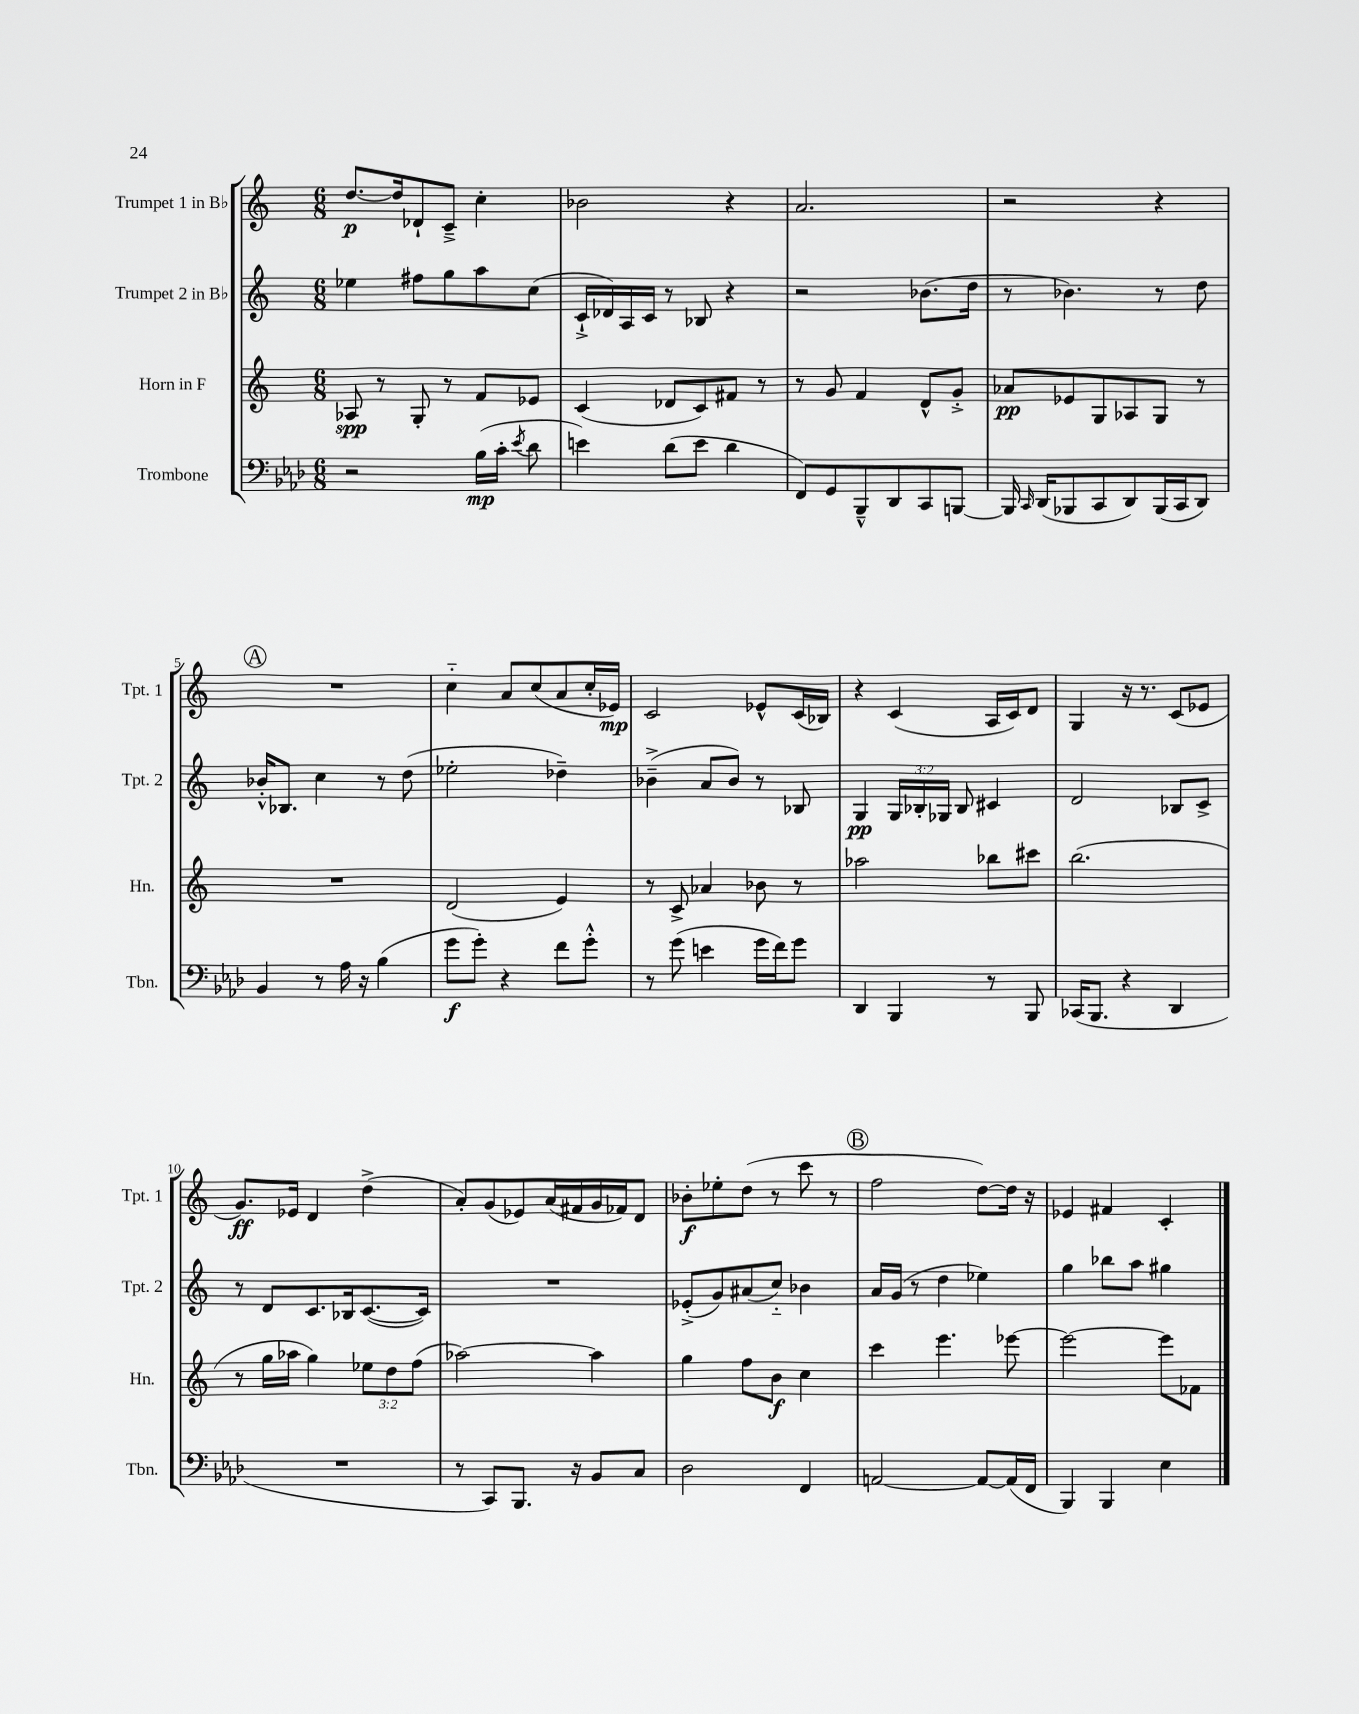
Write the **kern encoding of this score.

**kern	**kern	**kern	**kern
*staff4	*staff3	*staff2	*staff1
*clefF4	*clefG2	*clefG2	*clefG2
*k[b-e-a-d-]	*k[]	*k[]	*k[]
*M6/8	*M6/8	*M6/8	*M6/8
2r	8A-/	4ee-\	[8.dd/L
.	8r	.	.
.	.	.	16dd/]k
.	8G'/	8ff#\L	8d-`/
.	8r	8gg\	8c~^/J
(16B-\LL	8f/L	8aa\	4cc'\
16c'\JJ	.	.	.
8qe-/	.	.	.
8d-\	8e-/J	(8cc\J	.
=	=	=	=
4e\)	(4c/	16c`^/LL	2b-\
.	.	16d-/)	.
.	.	16A/	.
.	.	16c/JJ	.
(8d-\L	8d-/L	8r	.
8e\J	8c/)	8B-/	.
4d-\	8f#/J	4r	4r
.	8r	.	.
=	=	=	=
8FF/L)	8r	2r	2.a/
8GG/	8g/	.	.
8BBB-~^^/	4f/	.	.
8DD-/	.	.	.
8CC/	8d^^/L	(8.b-\L	.
[8BBB/J	8g'^/J	.	.
.	.	16dd\Jk	.
=	=	=	=
16BBB/]	8a-/L	8r	2r
16qqCC/	.	.	.
(16DD-/LK	.	.	.
8BBB-/	8e-/	4.b-\)	.
8CC/	8G/	.	.
8DD-/)	8A-/	.	.
(16BBB-/L	8G/J	8r	4r
16CC/J	.	.	.
8DD-/J)	8r	8dd\	.
=	=	=	=
4BB-/	2.r	16b-'^^/LK	2.r
.	.	8.B-/J	.
8r	.	4cc\	.
16A-\	.	.	.
16r	.	.	.
(4B-\	.	8r	.
.	.	(8dd\	.
=	=	=	=
8g\L	(2d/	2ee-'\	4cc'~\
8g'\J)	.	.	.
4r	.	.	8a/L
.	.	.	(8cc/
8f\L	4e/)	4dd-~\)	8a/
8g'^^\J	.	.	16cc'/L
.	.	.	16e-/JJ)
=	=	=	=
8r	8r	(4b-~^\	2c/
(8g\	8c^/	.	.
4e\	4a-/	8a/L	.
.	.	8b-/J)	.
16g\LL	8b-\	8r	8e-^^/L
16f\J)	.	.	.
8g\J	8r	8B-/	(16c/L
.	.	.	16B-/JJ)
=	=	=	=
4DD-/	2aa-\	4G/	4r
4BBB-/	.	24G/LL	(4c/
.	.	24B-'/	.
.	.	24G-/JJ	.
.	.	8B-/	.
8r	8bb-\L	4c#/	16A/LL
.	.	.	16c/J)
8BBB-/	8ccc#\J	.	8d/J
=	=	=	=
(16CC-/LK	(2.bb\	2d/	4G/
8.BBB-/J	.	.	.
4r	.	.	16r
.	.	.	8.r
4DD-/	.	8B-/L	(8c/L
.	.	8c^/J	8e-/J
=	=	=	=
2.r	8r	8r	8.g/L)
.	16gg\LL	8d/L	.
.	16aa-\JJ	.	16e-/Jk
.	4gg\)	8.c/	4d/
.	.	16B-/k	.
.	12ee-\L	([8.c/	(4dd^\
.	12dd\	.	.
.	(12ff\J	.	.
.	.	16c/]Jk)	.
=	=	=	=
8r	[2aa-\)	2.r	8a'/L)
8CC/L)	.	.	(8g/
8.BBB-/J	.	.	8e-/)
.	.	.	(16a/L
16r	.	.	16f#/
8BB-/L	4aa-\]	.	16g/
.	.	.	16f-/J)
8C/J	.	.	8d/J
=	=	=	=
2D-\	4gg\	(8e-'^/L	8b-'\L
.	.	8g/)	8ee-'\
.	8ff\L	(8a#/	(8dd\J
.	8b\J	8cc'~/J)	8r
4FF/	4cc\	4b-\	8ccc\
.	.	.	8r
=	=	=	=
[2AA/	4ccc\	16a/LL	2ff\
.	.	(16g/JJ	.
.	.	8r	.
.	4.eee\	4dd\	.
8AA/_L	.	4ee-\)	[8dd\L)
(16AA/]L	[8eee-\	.	16dd\]Jk
16FF/JJ	.	.	16r
=	=	=	=
4BBB-/)	2eee-\_	4gg\	4e-/
4BBB-/	.	8bb-\L	4f#/
.	.	8aa\J	.
4E-\	8eee-\]L	4gg#\	4c'/
.	8f-\J	.	.
==	==	==	==
*-	*-	*-	*-
